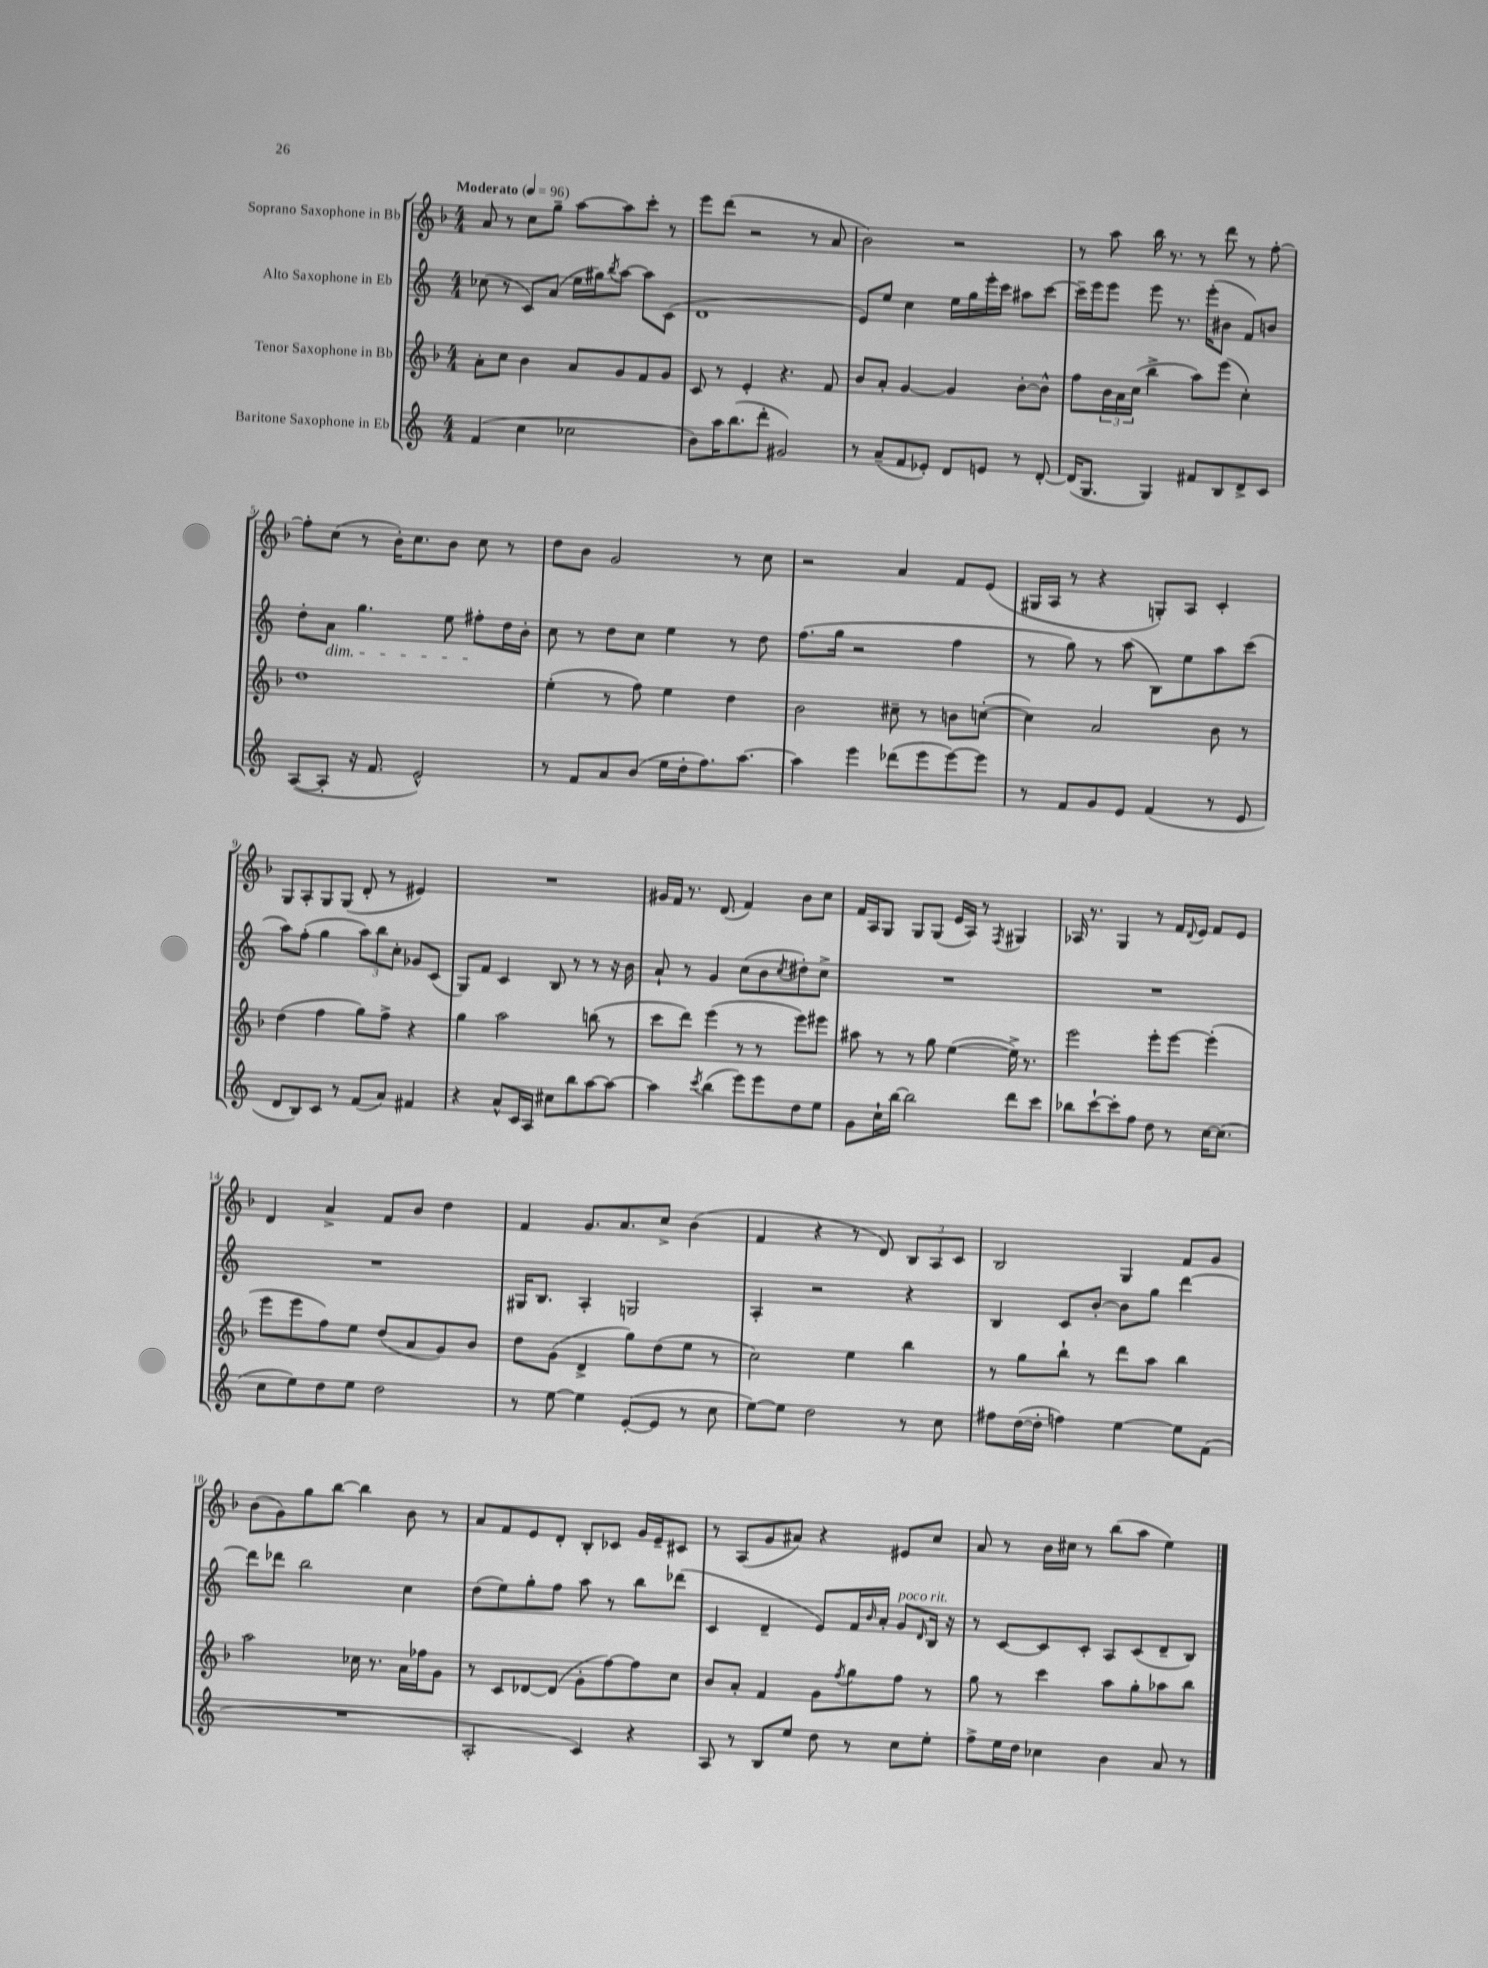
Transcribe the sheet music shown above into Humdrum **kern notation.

**kern	**kern	**kern	**kern
*staff4	*staff3	*staff2	*staff1
*clefG2	*clefG2	*clefG2	*clefG2
*k[]	*k[b-]	*k[]	*k[b-]
*M4/4	*M4/4	*M4/4	*M4/4
*MM96	*MM96	*MM96	*MM96
(4f	8a'	(8cc-	8a
.	8cc	8r	8r
4cc	4b-	8c)	8cc
.	.	(8a	8gg~
2cc-	8a	16ee	[8aa
.	.	16gg#)	.
.	.	8qbb	.
.	8g	[8aa	8aa]
.	8f	8aa]	8ccc'
.	8g	(8c	8r
=	=	=	=
8b)	8c	1d	8eee
16aa	8r	.	(8ddd
(8.bb	.	.	.
.	4e'	.	2r
8ddd'	.	.	.
2g#)	4.r	.	.
.	.	.	8r
.	8f	.	8a
=	=	=	=
8r	8b-	8e)	2b-)
(8a~	8a'	8ee	.
8f	[4g	4cc	.
8e-')	.	.	.
8d	4g]	16ee	2r
.	.	16gg	.
8e	.	16eee'	.
.	.	16ccc	.
8r	[8b-'	8aa#	.
[8d'	8b-^^]	[8ccc	.
=	=	=	=
(16d]	8ff	16ccc~]	8r
8.G	.	16eee	.
.	24b-	8eee	8aa
.	24a	.	.
.	(24cc	.	.
4G)	4bb-^	8eee	16bb-
.	.	.	8.r
.	.	8.r	.
8f#	8aa)	.	8r
.	.	(16eee'	.
8B	(8eee	8b#	8ddd
8d^	4cc')	8f)	8r
8c	.	8b	[8ff'
=	=	=	=
([8A	1dd	8dd'	8ff']
8A']	.	8a	(8cc
16r	.	4.gg	8r
8.f	.	.	.
.	.	.	16b-')
.	.	.	8.cc
2e^^)	.	.	.
.	.	8ee	8b-
.	.	8ff#'	8cc
.	.	16dd	8r
.	.	16b'	.
=	=	=	=
8r	(4ee'	8cc	8dd
8f	.	8r	8b-
8a	8r	8dd	2g
(8b	8ff)	8cc	.
16ee	4ee	4ee	.
16dd'	.	.	.
8.ff)	.	.	.
.	4dd	8r	8r
[8.aa	.	.	.
.	.	8dd	8cc
=	=	=	=
4aa]	2b-	(8.ff	2r
.	.	16gg	.
4eee	.	2r	.
(8ddd-	8cc#~	.	4a
8eee	8r	.	.
[8eee)	8b	4ff	8f
8eee]	([8cc'	.	(8e
=	=	=	=
8r	4cc])	8r	16G#
.	.	.	16A
8f	.	8gg)	8r
8g	2a	8r	4r
8e	.	(8aa	.
(4f	.	8B)	8G')
.	.	8ee	8A
8r	8b-	8aa	4c'
8e	8r	(8ccc	.
=	=	=	=
8d	(4dd	8aa)	8G
8B)	.	(8ff'	8A'
8c	4ff	4gg	8G
8r	.	.	(8G
(8f	8gg)	12aa)	8d'
.	.	12bb	.
8a)	8ff^	.	8r
.	.	12cc'	.
4f#	4r	8g-	4e#)
.	.	(8c	.
=	=	=	=
4r	4gg	8G)	1r
.	.	8f	.
8a^^	2aa	4c	.
16c	.	.	.
16A	.	.	.
8cc#	.	8B	.
8bb	.	8r	.
[8aa	(8bb	8r	.
8aa_	8r	16r	.
.	.	16b	.
=	=	=	=
4aa]	8ccc	8a`	16g#
.	.	.	16f
.	8ddd)	8r	8.r
8qccc	.	.	.
(4bb	(4eee	4g	.
.	.	.	(8.d
8eee)	8r	(8cc	4f)
8eee	8r	8b	.
.	.	8qcc	.
8dd	8eee)	8dd#')	8b-
8ee	8eee#	8cc^	8cc
=	=	=	=
8g	8aa#	1r	16f
.	.	.	16A
16cc`	8r	.	8G
[16bb	.	.	.
2bb]	8r	.	8G
.	8gg	.	(8G
.	([4ee	.	16e
.	.	.	16A)
.	.	.	8r
.	.	.	8qF
8ddd	16ee^])	.	4G#
.	8.r	.	.
8ccc	.	.	.
=	=	=	=
8bb-	2eee	1r	16A-
.	.	.	8.r
[8ccc`	.	.	.
8ccc']	.	.	4G
8ff	.	.	.
8dd	8eee'	.	8r
8r	[8eee	.	16f
.	.	.	8qqd
.	.	.	16e
[16cc	(4eee']	.	8f
(8.cc]	.	.	.
.	.	.	8e
=	=	=	=
8cc	8eee	1r	4d
8ee)	8eee	.	.
8dd	8ff)	.	4a^
8ee	8ee	.	.
2dd	(8dd	.	8f
.	8a	.	8b-
.	8g)	.	4dd
.	8b-	.	.
=	=	=	=
8r	8dd	16G#	4f
.	.	8.B	.
[8ee	(8g	.	.
4ee]	4d^	4A'	8.g
.	.	.	8.a
([8e'	8gg)	2G	.
8e]	(8dd	.	8cc^
8r	8ee	.	(4b-
8cc	8r	.	.
=	=	=	=
[8ee)	2cc)	4A'	4f
8ee]	.	.	.
2dd	.	2r	4r
.	4ee	.	8r
.	.	.	8d)
8r	4bb-	4r	12B-
.	.	.	12A
8cc	.	.	.
.	.	.	12c
=	=	=	=
8ff#	8r	4B	2B-
([16dd	8gg	.	.
16dd']	.	.	.
4ff)	8bb-`	8c	.
.	8r	[8b'	.
[4ee	8ddd	8b]	4G
.	8aa	8gg	.
8ee]	4bb-	[4ddd	8f
(8f	.	.	8g
=	=	=	=
1r	2aa	8ddd]	(8b-
.	.	8ddd-	8g)
.	.	2bb	8gg
.	.	.	[8bb-
.	16cc-	.	4bb-]
.	8.r	.	.
.	16a	4cc	8b-
.	16ff-	.	.
.	8g	.	8r
=	=	=	=
2A'	8r	(8dd	8a
.	8c	8ee)	8f
.	[8d-	8gg'	8e
.	(8d-]	8ff	8d'
4c)	8g'	8aa	8B-'
.	[8ff)	8r	8c-
4r	8ff]	8bb	16g
.	.	.	16e~
.	8cc	(8ddd-	8c#
=	=	=	=
8A	8b-	4c	8r
8r	8a'	.	(8A
8B	4f	4d~	8g
8ee	.	.	8a#)
8dd	8g	8e)	4r
.	8qff	.	.
8r	8gg	16f	.
.	.	16qqb	.
.	.	16a'	.
8cc	8ff	8g	8e#
.	.	16qqd	.
8ee'	8r	16B	8cc
.	.	16r	.
=	=	=	=
8ff^	8gg	8r	8a
16ee	8r	[8c	8r
16dd	.	.	.
4cc-	4ccc	8c]	16b-
.	.	.	16cc#
.	.	8c'	8r
4b	8aa	8A	(8bb-
.	8gg'	(8c	8aa
8a	8aa-	8d~	4ee)
8r	8bb-	8B)	.
==	==	==	==
*-	*-	*-	*-
